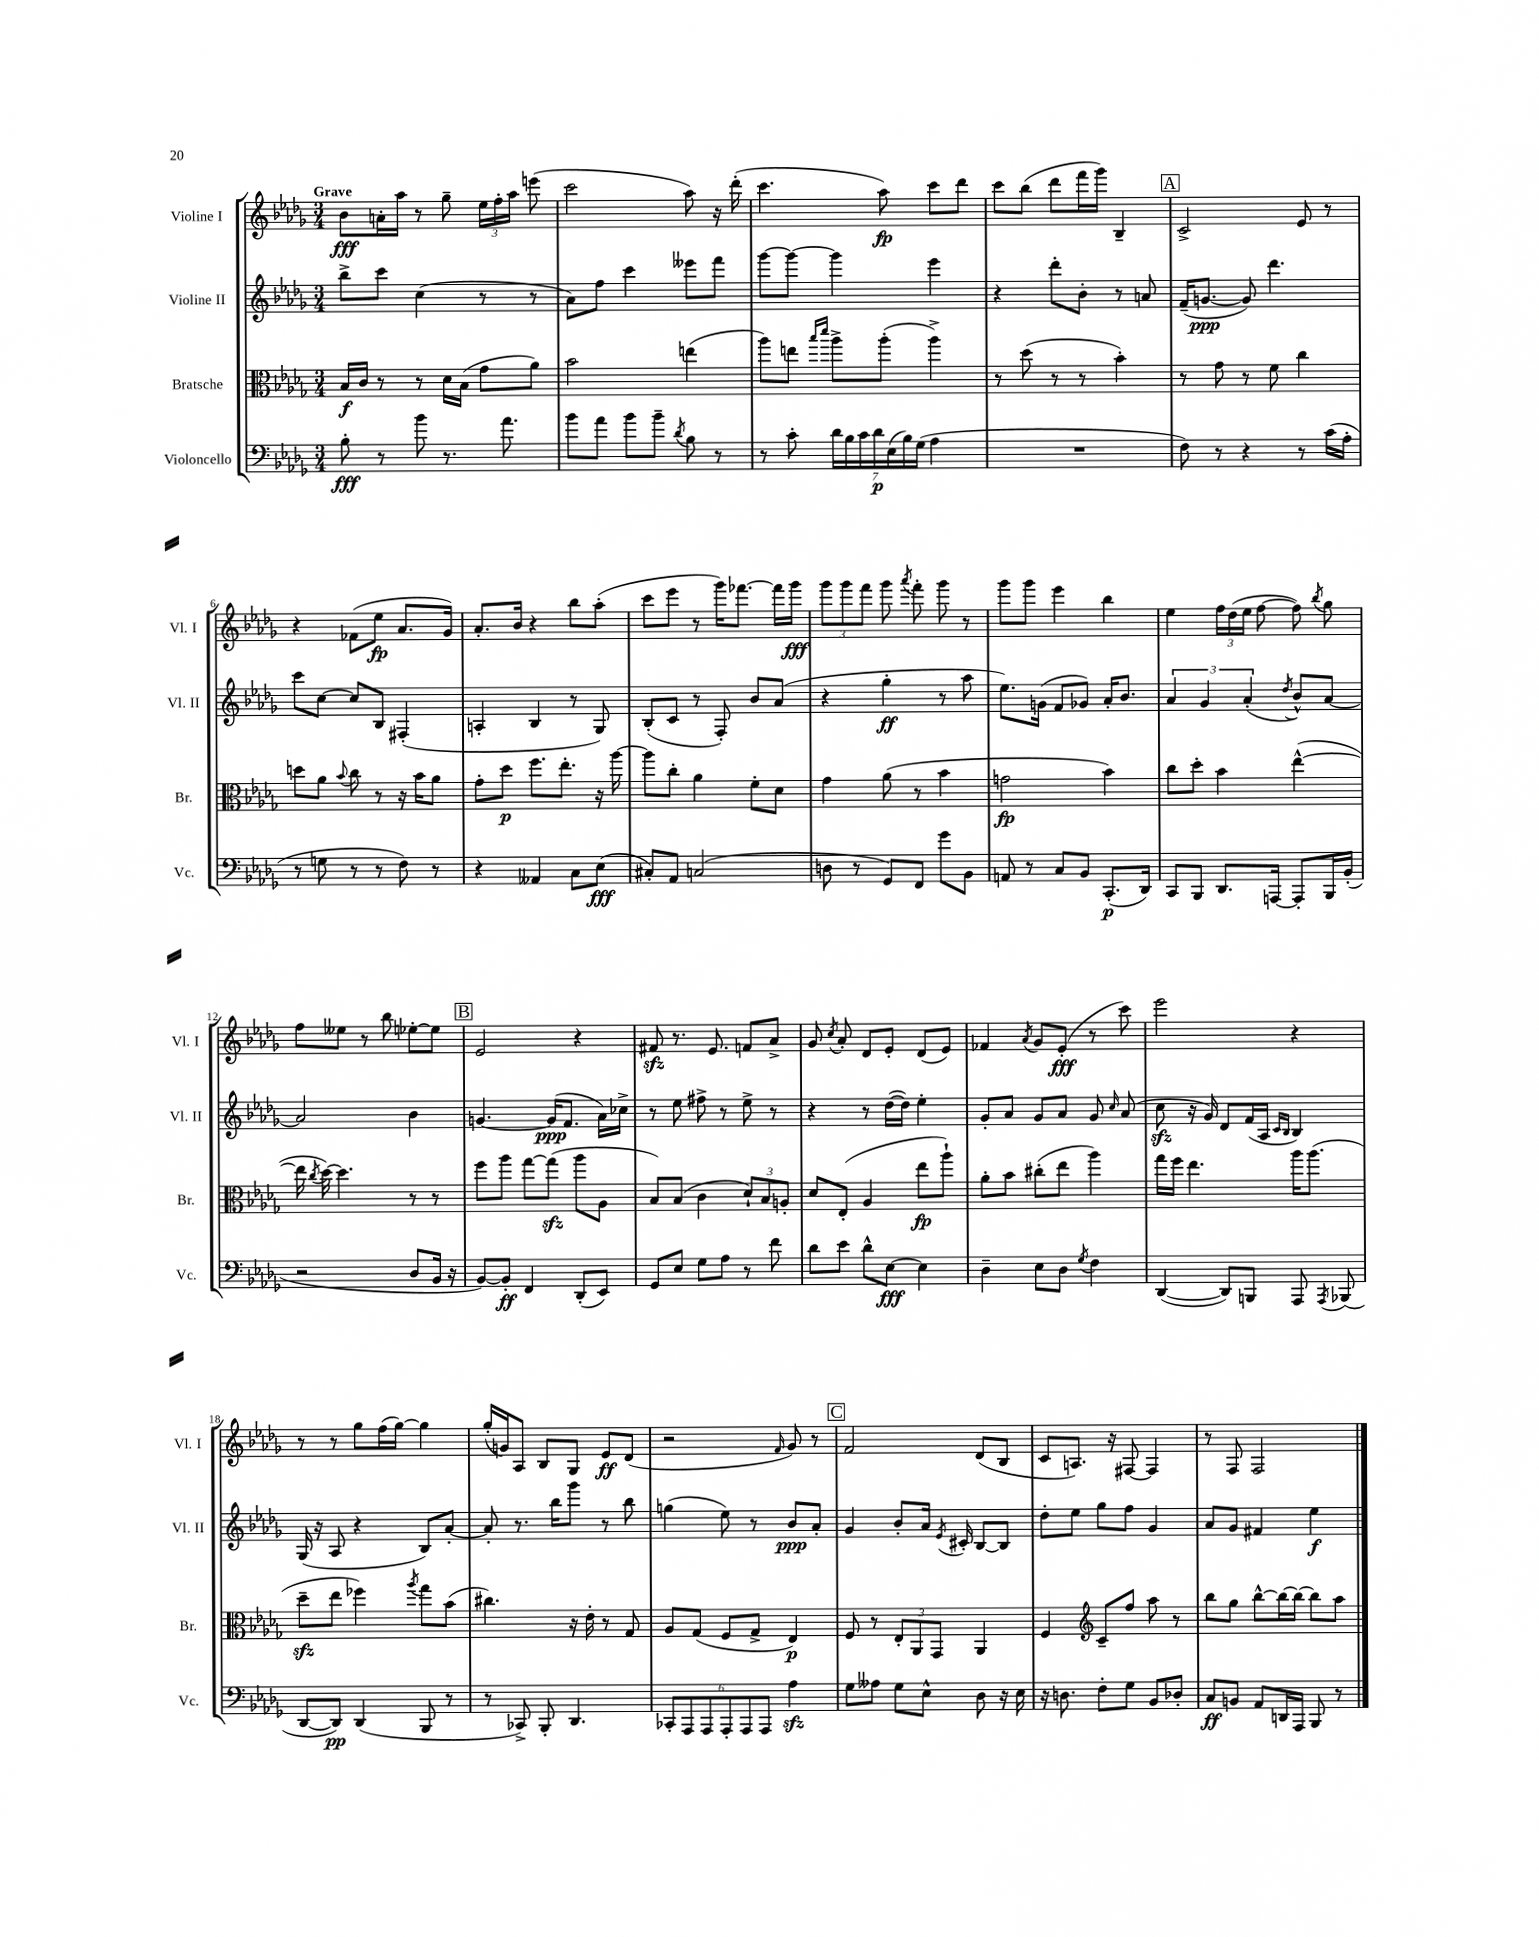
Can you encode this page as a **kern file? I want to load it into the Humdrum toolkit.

**kern	**dynam	**kern	**dynam	**kern	**dynam	**kern	**dynam
*part4	*part4	*part3	*part3	*part2	*part2	*part1	*part1
*staff4	*staff4	*staff3	*staff3	*staff2	*staff2	*staff1	*staff1
*I"Violoncello	*	*I"Bratsche	*	*I"Violine II	*	*I"Violine I	*
*I'Vc.	*	*I'Br.	*	*I'Vl. II	*	*I'Vl. I	*
*clefF4	*	*clefC3	*	*clefG2	*	*clefG2	*
*k[b-e-a-d-g-]	*	*k[b-e-a-d-g-]	*	*k[b-e-a-d-g-]	*	*k[b-e-a-d-g-]	*
*M3/4	*	*M3/4	*	*M3/4	*	*M3/4	*
=1	=1	=1	=1	=1	=1	=1	=1
!	!	!	!	!	!	!LO:TX:a:B:t=Grave	!
8B-'\	fff	16B-/LL	f	8bb-^\L	.	8b-\L	fff
.	.	16c/JJ	.	.	.	.	.
8r	.	8r	.	8ccc\J	.	16an'\L	.
.	.	.	.	.	.	16aa-\JJ	.
8b-\	.	8r	.	(4cc\	.	8r	.
8.r	.	16d-\LL	.	.	.	8gg-~\	.
.	.	(16B-\JJ	.	.	.	.	.
.	.	8g-\L	.	8r	.	24ee-\LL	.
.	.	.	.	.	.	24ff'\	.
8.a-\	.	.	.	.	.	.	.
.	.	.	.	.	.	24aa-\JJ	.
.	.	8a-\J)	.	8r	.	(8eeen\	.
=2	=2	=2	=2	=2	=2	=2	=2
8b-\L	.	2b-\	.	8a-\L)	.	2ccc\	.
8a-\J	.	.	.	8ff\J	.	.	.
8b-\L	.	.	.	4ccc\	.	.	.
8b-~\J	.	.	.	.	.	.	.
8qd-/	.	.	.	.	.	.	.
8B-\	.	(4een\	.	8eee--X\L	.	8aa-\)	.
8r	.	.	.	8fff\J	.	16r	.
.	.	.	.	.	.	(16ddd-'\	.
=3	=3	=3	=3	=3	=3	=3	=3
8r	.	8aa-\L)	.	[8ggg-\L	.	4.ccc\	.
8c'\	.	8een\J	.	8ggg-\J_	.	.	.
.	.	16qqbb-/LL	.	.	.	.	.
.	.	16qqddd-/JJ	.	.	.	.	.
28d-\LL	.	8aa-^\L	.	4ggg-\]	.	.	.
28B-\	.	.	.	.	.	.	.
28c\	.	.	.	.	.	.	.
28d-\	p	.	.	.	.	.	.
.	.	(8aa-'\J	.	.	.	8aa-\)	fp
(28E-\	.	.	.	.	.	.	.
28B-\)	.	.	.	.	.	.	.
(28G-\JJ	.	.	.	.	.	.	.
4A-\	.	4aa-^\)	.	4eee-\	.	8ccc\L	.
.	.	.	.	.	.	8ddd-\J	.
=4	=4	=4	=4	=4	=4	=4	=4
2.r	.	8r	.	4r	.	8ccc\L	.
.	.	(8dd-\	.	.	.	(8bb-\J	.
.	.	8r	.	8ddd-'\L	.	8ddd-\L	.
.	.	8r	.	8b-'\J	.	16fff\L	.
.	.	.	.	.	.	16ggg-\JJ)	.
.	.	4b-'\)	.	8r	.	4B-~/	.
.	.	.	.	8an/	.	.	.
!!LO:REH:place=s1:t=A
=5	=5	=5	=5	=5	=5	=5	=5
8F\)	.	8r	.	(16f~/KL	.	2c^/	.
.	.	.	.	[8.gn/J	ppp	.	.
8r	.	8g-\	.	.	.	.	.
4r	.	8r	.	8g/])	.	.	.
.	.	8f\	.	4.ddd-\	.	.	.
8r	.	4cc\	.	.	.	8e-/	.
(16c\LL	.	.	.	.	.	8r	.
16A-'\JJ	.	.	.	.	.	.	.
!!LO:LB:g=z
=6	=6	=6	=6	=6	=6	=6	=6
8r	.	8ddn\L	.	8ccc\L	.	4r	.
8Gn\	.	8a-\J	.	[8cc\J	.	.	.
.	.	8qqb-/	.	.	.	.	.
8r	.	8cc\	.	8cc/L]	.	(8f-X\L	.
8r	.	8r	.	8B-/J	.	8ee-\J	fp
8F\)	.	16r	.	(4F#X'/	.	8.a-/L	.
.	.	16b-\KL	.	.	.	.	.
8r	.	8a-\J	.	.	.	.	.
.	.	.	.	.	.	16g-/Jk)	.
=7	=7	=7	=7	=7	=7	=7	=7
4r	.	8g-'\L	.	4An'/	.	8.a-'/L	.
.	.	8dd-\J	p	.	.	.	.
.	.	.	.	.	.	16b-/Jk	.
4AA--X/	.	8.ff\L	.	4B-/	.	4r	.
.	.	8.ee-'\J	.	.	.	.	.
8C\L	.	.	.	8r	.	8bb-\L	.
(8E-\J	fff	16r	.	8G-/)	.	(8aa-'\J	.
.	.	[16aa-\	.	.	.	.	.
=8	=8	=8	=8	=8	=8	=8	=8
8C#X'/L)	.	8aa-\L]	.	(8B-'/L	.	8ccc\L	.
8AA-/J	.	8cc'\J	.	8c/J	.	8eee-\J	.
(2Cn/	.	4a-\	.	8r	.	8r	.
.	.	.	.	8F'/)	.	16ggg-\KL)	.
.	.	.	.	.	.	[8.fff-X\J	.
.	.	8f'\L	.	8b-/L	.	.	.
.	.	8d-\J	.	(8a-/J	.	16fff-\LL]	.
.	.	.	.	.	.	16ggg-\JJ	fff
=9	=9	=9	=9	=9	=9	=9	=9
8Dn\	.	4g-\	.	4r	.	12ggg-\L	.
.	.	.	.	.	.	12ggg-\	.
8r	.	.	.	.	.	.	.
.	.	.	.	.	.	12fff\J	.
8GG-/L)	.	(8a-\	.	4gg-'\	ff	8ggg-\	.
.	.	.	.	.	.	8qaaa-/	.
8FF/J	.	8r	.	.	.	8fff'\	.
8g-\L	.	4b-\	.	8r	.	8ggg-\	.
8BB-\J	.	.	.	8aa-\	.	8r	.
=10	=10	=10	=10	=10	=10	=10	=10
8AAn/	.	2gn\	fp	8.ee-\L)	.	8ggg-\L	.
8r	.	.	.	.	.	8ggg-\J	.
.	.	.	.	(16gn\Jk	.	.	.
8C/L	.	.	.	8f/L	.	4eee-\	.
8BB-/J	.	.	.	8g-X/J)	.	.	.
(8.CC'/L	p	4b-\)	.	16a-'/KL	.	4bb-\	.
.	.	.	.	8.b-/J	.	.	.
16DD-/Jk)	.	.	.	.	.	.	.
=11	=11	=11	=11	=11	=11	=11	=11
8CC/L	.	8cc\L	.	6a-/	.	4ee-\	.
8BBB-/J	.	8dd-'\J	.	.	.	.	.
.	.	.	.	6g-/	.	.	.
8.DD-/L	.	4b-\	.	.	.	24ff\LL	.
.	.	.	.	.	.	(24dd-\	.
.	.	.	.	(6a-'/	.	24ee-\JJ	.
.	.	.	.	.	.	[8ff\	.
[16AAAn/Jk	.	.	.	.	.	.	.
.	.	.	.	8qdd-/	.	.	.
8AAA'/L]	.	([4ee-^^\	.	8b-^^/L)	.	8ff\])	.
.	.	.	.	.	.	8qbb-/	.
16BBB-/L	.	.	.	[8a-/J	.	8gg-\	.
(16BB-'/JJ	.	.	.	.	.	.	.
!!LO:LB:g=z
=12	=12	=12	=12	=12	=12	=12	=12
2r	.	16ee-\]	.	2a-/]	.	8ff\L	.
.	.	8qcc/	.	.	.	.	.
.	.	[16dd-\)	.	.	.	.	.
.	.	4.dd-\]	.	.	.	8ee--X\J	.
.	.	.	.	.	.	8r	.
.	.	.	.	.	.	8bb-\	.
8D-/L	.	8r	.	4b-\	.	[8ee-X'\L	.
16BB-/Jk	.	8r	.	.	.	8ee-\J]	.
16r	.	.	.	.	.	.	.
!!LO:REH:place=s1:t=B
=13	=13	=13	=13	=13	=13	=13	=13
[8BB-/L)	.	8ff\L	.	[4.gn/	.	2e-/	.
8BB-'/J]	ff	8aa-\J	.	.	.	.	.
4FF/	.	[8gg-\L	.	.	.	.	.
.	.	(8gg-zz\J]	.	(16g/KL]	ppp	.	.
.	.	.	.	8.f/J	.	.	.
(8DD-'/L	.	8aa-\L	.	.	.	4r	.
8EE-/J)	.	8A-\J	.	16a-\LL)	.	.	.
.	.	.	.	16cc-X^\JJ	.	.	.
=14	=14	=14	=14	=14	=14	=14	=14
8GG-/L	.	8B-/L)	.	8r	.	8f#Xzz/	.
8E-/J	.	(8B-/J	.	8ee-\	.	8.r	.
8G-\L	.	4c\	.	8ff#X^\	.	.	.
.	.	.	.	.	.	8.e-/	.
8A-\J	.	.	.	8r	.	.	.
8r	.	12d-`/L)	.	8ee-^\	.	8fn/L	.
.	.	12B-/	.	.	.	.	.
8f\	.	.	.	8r	.	8a-^/J	.
.	.	12An'/J	.	.	.	.	.
=15	=15	=15	=15	=15	=15	=15	=15
8d-\L	.	8d-/L	.	4r	.	8g-/	.
.	.	.	.	.	.	8qcc/	.
8e-\J	.	(8E-'/J	.	.	.	8a-'/	.
8d-^^\L	.	4A-/	.	8r	.	8d-/L	.
[8E-\J	fff	.	.	([16dd-\LL	.	8e-'/J	.
.	.	.	.	16dd-\JJ])	.	.	.
4E-\]	.	8ee-\L	fp	4ee-'\	.	(8d-/L	.
.	.	8aa-`\J)	.	.	.	8e-/J)	.
=16	=16	=16	=16	=16	=16	=16	=16
4D-~\	.	8a-'\L	.	8g-'/L	.	4f-X/	.
.	.	8b-\J	.	8a-/J	.	.	.
.	.	.	.	.	.	8qa-/	.
8E-\L	.	(8cc#X'\L	.	8g-/L	.	8g-/L	.
8D-\J	.	8ee-\J	.	8a-/J	.	(8e-'/J	fff
8qG-/	.	.	.	.	.	.	.
4F\	.	4aa-\)	.	8g-/	.	8r	.
.	.	.	.	16qqcc/	.	.	.
.	.	.	.	(8a-/	.	8ccc\)	.
=17	=17	=17	=17	=17	=17	=17	=17
([4DD-/	.	16gg-\LL	.	8cczz\	.	2eee-\	.
.	.	16ff\JJ	.	.	.	.	.
.	.	4.ee-\	.	16r	.	.	.
.	.	.	.	16g-/)	.	.	.
8DD-/L])	.	.	.	8d-/L	.	.	.
8BBBn/J	.	.	.	(16f/L	.	.	.
.	.	.	.	16A-/JJ	.	.	.
.	.	.	.	16qqc/LL	.	.	.
.	.	.	.	16qqB-/JJ	.	.	.
8AAA-/	.	16aa-\KL	.	4B-/)	.	4r	.
.	.	(8.aa-\J	.	.	.	.	.
8qAAA-/	.	.	.	.	.	.	.
(8BBB-X/	.	.	.	.	.	.	.
!!LO:LB:g=z
=18	=18	=18	=18	=18	=18	=18	=18
[8DD-/L	.	8dd-zz~\L	.	(16G-/	.	8r	.
.	.	.	.	16r	.	.	.
8DD-/J])	pp	8ee-\J	.	8A-/	.	8r	.
(4DD-/	.	4ff-X\)	.	4r	.	8gg-\L	.
.	.	.	.	.	.	(16ff\L	.
.	.	.	.	.	.	[16gg-\JJ)	.
.	.	8qaa-/	.	.	.	.	.
8BBB-/	.	8gg-\L	.	8B-/L)	.	4gg-\]	.
8r	.	(8b-\J	.	[8a-'/J	.	.	.
=19	=19	=19	=19	=19	=19	=19	=19
8r	.	4.cc#X\)	.	8a-'/]	.	(16gg-'/LL	.
.	.	.	.	.	.	16gn/J)	.
8CC-X^/)	.	.	.	8.r	.	8A-/J	.
8BBB-'/	.	.	.	.	.	8B-/L	.
.	.	.	.	16bb-\KL	.	.	.
4.DD-/	.	16r	.	8ggg-\J	.	8G-/J	.
.	.	16e-'\	.	.	.	.	.
.	.	8r	.	8r	.	8e-/L	ff
.	.	8G-/	.	8bb-\	.	(8d-/J	.
=20	=20	=20	=20	=20	=20	=20	=20
12CC-X'/L	.	8A-/L	.	(4ggn\	.	2r	.
12AAA-/	.	.	.	.	.	.	.
.	.	(8G-/J	.	.	.	.	.
12AAA-/	.	.	.	.	.	.	.
12AAA-'/	.	8F/L	.	8ee-\)	.	.	.
12AAA-/	.	.	.	.	.	.	.
.	.	8G-^/J	.	8r	.	.	.
12AAA-/J	.	.	.	.	.	.	.
.	.	.	.	.	.	16qqf/	.
4A-zz\	.	4E-/)	p	8b-/L	ppp	8g-/)	.
.	.	.	.	8a-'/J	.	8r	.
!!LO:REH:place=s1:t=C
=21	=21	=21	=21	=21	=21	=21	=21
8G-\L	.	8F/	.	4g-/	.	2f/	.
8A--X\J	.	8r	.	.	.	.	.
8G-\L	.	12E-'/L	.	8b-'/L	.	.	.
.	.	12AA-/	.	.	.	.	.
8E-^^\J	.	.	.	16a-/Jk	.	.	.
.	.	12GG-/J	.	.	.	.	.
.	.	.	.	8qe-/	.	.	.
.	.	.	.	16c#X'/	.	.	.
8D-\	.	4AA-/	.	[8B-/L	.	(8d-/L	.
16r	.	.	.	8B-/J]	.	8B-/J	.
16E-\	.	.	.	.	.	.	.
=22	=22	=22	=22	=22	=22	=22	=22
16r	.	4F/	.	8dd-'\L	.	8c/L	.
8.Dn\	.	.	.	.	.	.	.
.	.	.	.	8ee-\J	.	8.An/J)	.
*	*	*clefG2	*	*	*	*	*
8F'\L	.	8c~/L	.	8gg-\L	.	.	.
.	.	.	.	.	.	16r	.
8G-\J	.	8ff/J	.	8ff\J	.	[8F#X/	.
8BB-/L	.	8aa-\	.	4g-/	.	4F#/]	.
8D-X'/J	.	8r	.	.	.	.	.
=23	=23	=23	=23	=23	=23	=23	=23
8C/L	ff	8bb-\L	.	8a-/L	.	8r	.
8BBn/J	.	8gg-\J	.	8g-/J	.	8F/	.
8AA-/L	.	[8bb-^^\L	.	4f#X/	.	2F/	.
16DDn/L	.	16bb-\L_	.	.	.	.	.
16AAA-/JJ	.	16bb-\JJ_	.	.	.	.	.
8BBB-/	.	8bb-\L]	.	4ee-\	f	.	.
8r	.	8aa-\J	.	.	.	.	.
==	==	==	==	==	==	==	==
*-	*-	*-	*-	*-	*-	*-	*-
